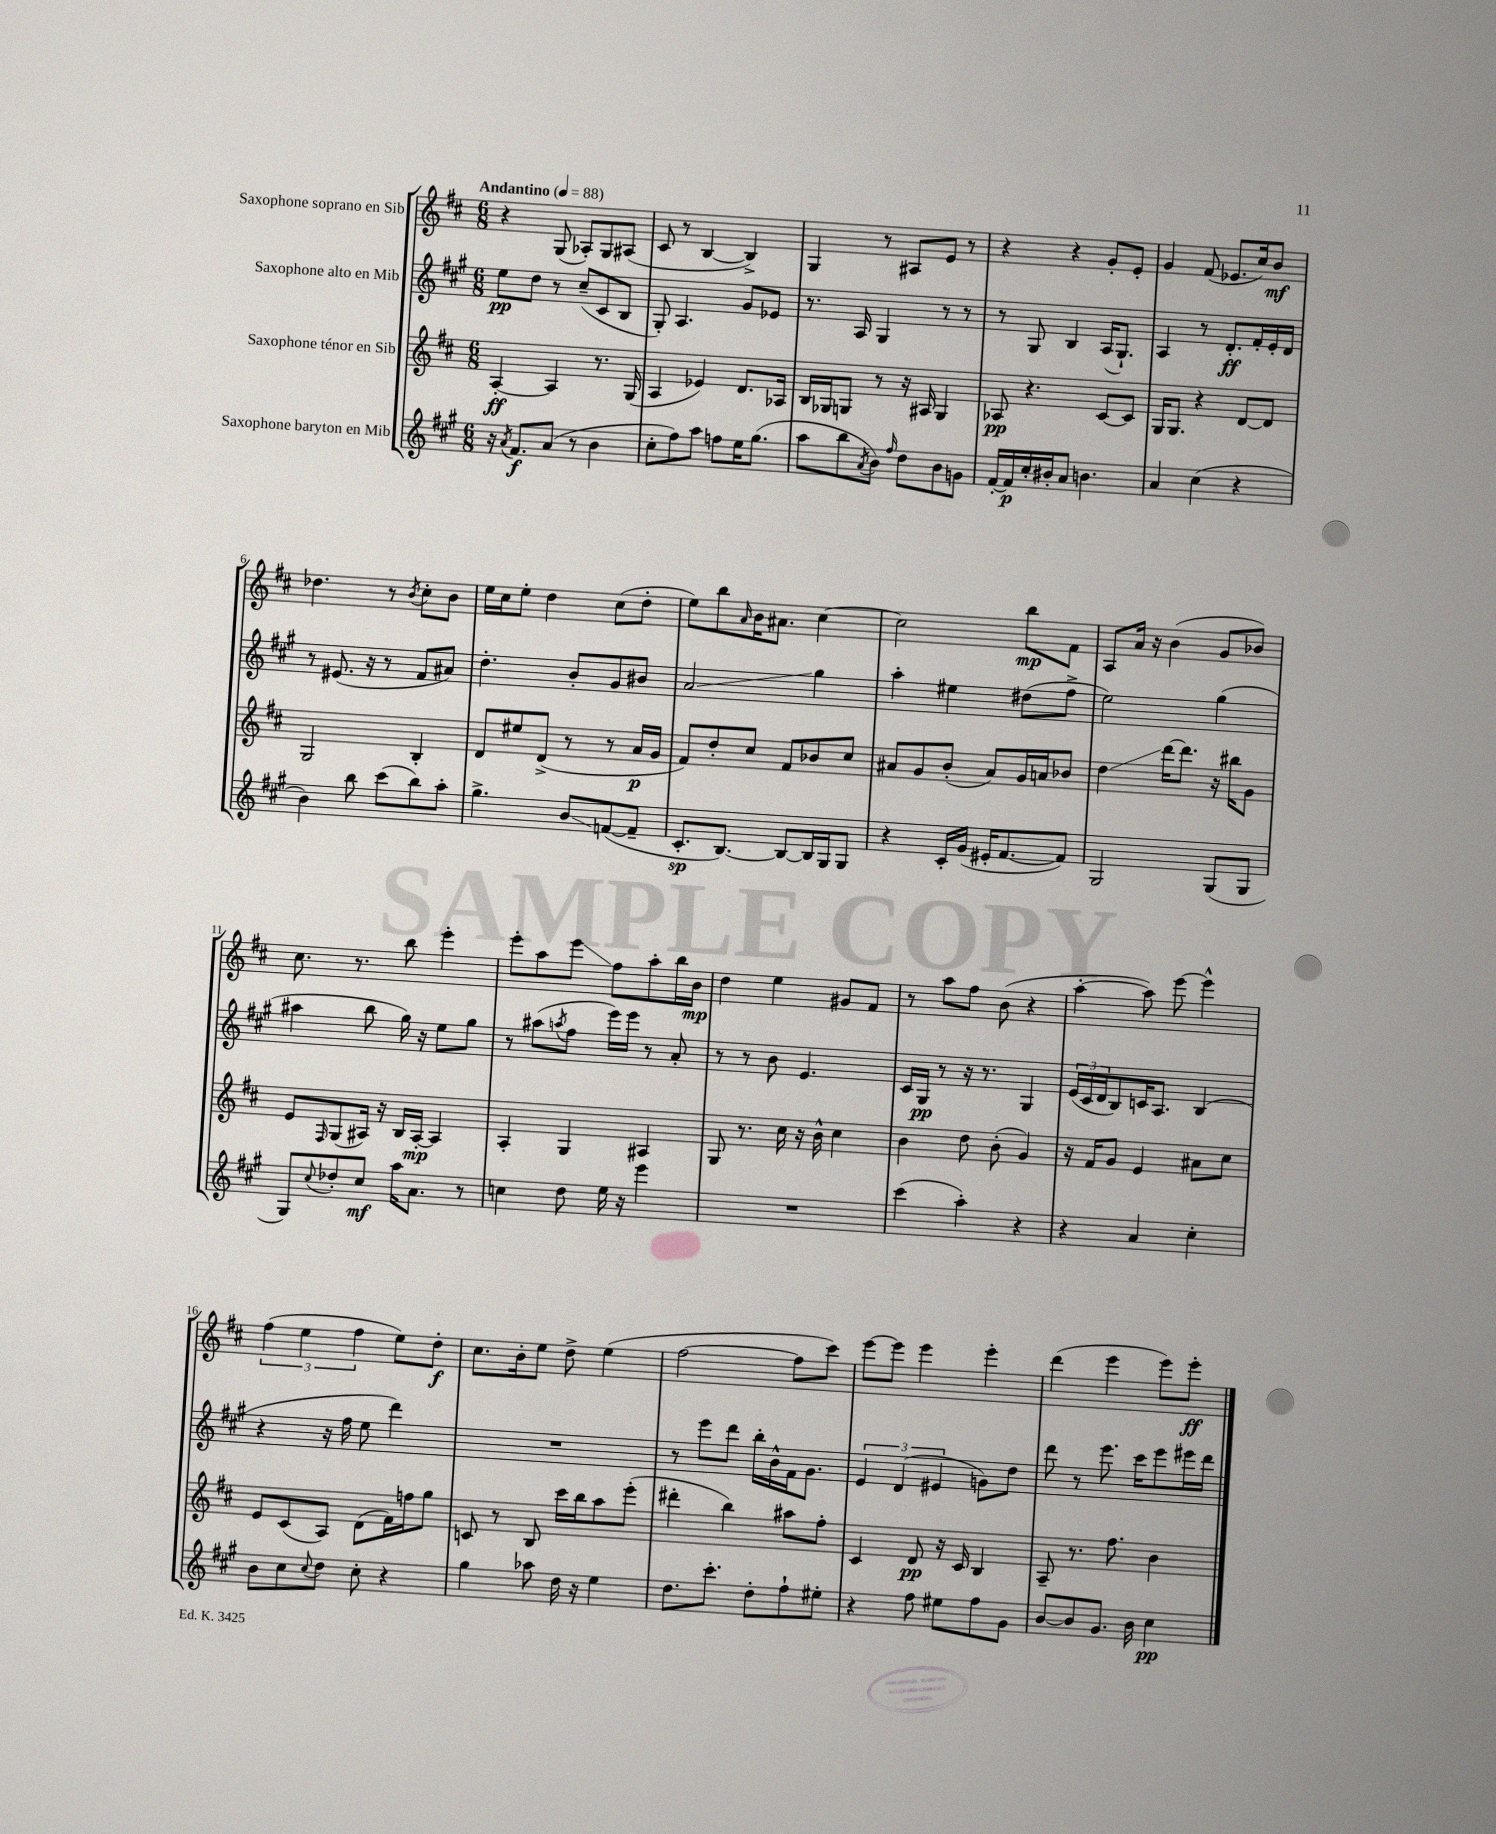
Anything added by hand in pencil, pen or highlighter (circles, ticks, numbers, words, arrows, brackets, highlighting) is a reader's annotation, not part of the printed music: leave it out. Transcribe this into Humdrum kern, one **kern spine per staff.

**kern	**kern	**kern	**kern
*staff4	*staff3	*staff2	*staff1
*clefG2	*clefG2	*clefG2	*clefG2
*k[f#c#g#]	*k[f#c#]	*k[f#c#g#]	*k[f#c#]
*M6/8	*M6/8	*M6/8	*M6/8
*MM88	*MM88	*MM88	*MM88
16r	[4A'	8ee	4r
8qa	.	.	.
8.f#	.	.	.
.	.	8dd	.
(8a	4A]	8r	(8G
8r	.	(8cc#~	8A-')
4b	8.r	8c#	8G
.	.	8B	(8A#
.	(16G	.	.
=	=	=	=
8cc#'	4A	8G#')	8c#
8ff#)	.	4.A	8r
8aa	4e-)	.	[4B
8ff	.	.	.
16ee	8.d	8g#	4B^])
(8.gg#	.	.	.
.	.	8e-	.
.	16A-	.	.
=	=	=	=
8aa	16B	8.r	4G
.	16G-	.	.
8bb	8G	.	.
.	.	16A	.
8qa	.	.	.
8b)	8r	4G#	8r
16qqff#	.	.	.
8dd	16r	.	8A#
.	16A#	.	.
8b	4G	8r	8e
8g	.	8r	8r
=	=	=	=
[16f#'	8A-	8r	4r
16f#]	.	.	.
16cc#'	4.r	8G#	.
16b#'	.	.	.
8a	.	4B	4r
4.b	.	.	.
.	[8c#	(16A	8g'
.	.	8.G#`)	.
.	8c#]	.	8e'
=	=	=	=
4a	16G	4A	4g
.	8.G	.	.
(4cc#	4r	8r	(8f#
.	.	8.d'	8.e-
4r	[8d	.	.
.	.	16f#'	16cc#)
.	8d]	16e'	8b
.	.	16d	.
=	=	=	=
4b)	2G	8r	4.dd-
.	.	(8.e#	.
8bb	.	.	.
.	.	16r	.
(8ccc#	.	8r	8r
.	.	.	8qb
8bb)	4B'	8f#	8cc#'
8aa'	.	8a#)	8b
=	=	=	=
4.gg#^	8d	4.dd'	16ee
.	.	.	16cc#
.	8ee#	.	8ee'
.	(8d^	.	4dd
8b	8r	8b'	.
([8f	8r	8g#	(8cc#
8f~]	16a	8b#	8dd'
.	16g	.	.
=	=	=	=
8.c#'	8f#)	2a	8ee)
.	8dd'	.	8bb
[8.B)	.	.	.
.	.	.	16qqa
.	8cc#	.	16b
.	.	.	8.a#
8B_	8f#	.	.
16B]	8b-	4gg#	[4cc#
16G#	.	.	.
8G#	8cc#	.	.
=	=	=	=
4r	8a#	4aa'	2cc#]
.	8g	.	.
16c#'	(8b'	4ee#	.
(16g#	.	.	.
16e#'	8a#)	.	.
[8.f#	.	.	.
.	16g	(8dd#	8bb
.	16a	.	.
8f#])	8b-	8ff#^	8f#
=	=	=	=
2G#	4dd	2ee)	8A
.	.	.	16a
.	.	.	16r
.	[16ddd	.	(4b
.	8.ddd]	.	.
(8G#	16r	(4gg#	8g
.	16bb#	.	.
8G#	8g	.	8b-)
=	=	=	=
8G#)	8e	4aa#	8.cc#
8qqcc#	16qqF#	.	.
8dd-'	(8G	.	.
.	.	.	8.r
8cc#	16A#)	8bb	.
.	16r	.	.
16aa	16B	16gg#)	8bb
8.a	[16A#'	16r	.
.	4A#]	8ee	4eee'
8r	.	8gg#	.
=	=	=	=
4cc	4A'	8r	8eee'
.	.	(8aa#	8aa
.	.	8qaa	.
8dd	4G	8ff#	8eee
16ee	.	16eee)	8ff#
16r	.	16eee	.
4eee	4A#	8r	8aa'
.	.	8a'	16bb
.	.	.	16b
=	=	=	=
2.r	8G	8r	4dd
.	8.r	8r	.
.	.	8b	4ee
.	16cc#	.	.
.	16r	4.e	.
.	16b^^	.	.
.	4cc#	.	8g#
.	.	.	8f#
=	=	=	=
(4ccc#	4b	16c#	8r
.	.	16G#	.
.	.	8r	8aa
4aa')	8dd	16r	8ff#
.	.	8.r	.
.	(8b'	.	(8b
4r	4g)	4G#	4r
=	=	=	=
4r	16r	(24e	[4aa'
.	.	24c#	.
.	16f#	.	.
.	.	24d	.
.	8g	8B)	.
4a	4e	16c	8aa])
.	.	8.A	.
.	.	.	[8eee
4cc#'	8a#	(4B	4eee^^]
.	8cc#	.	.
=	=	=	=
8b	8e	4r	(6ff#
8cc#	(8c#	.	.
.	.	.	6ee
8qqcc#	.	.	.
8dd	8A)	16r	.
.	.	16ff#	.
.	.	.	6ff#
8cc#'	(8d	8ee	.
4r	16f#)	4ddd)	8ee)
.	16ff	.	.
.	8gg	.	8dd'
=	=	=	=
4gg#	8c	2.r	8.cc#
.	8r	.	.
.	.	.	16b'
8aa-	8B	.	8ee
16dd	16ccc#	.	8dd^
16r	16bb	.	.
4ee	8aa	.	(4ee
.	(8eee'	.	.
=	=	=	=
8.dd	4ddd#'	8r	[2ff#
.	.	8eee	.
8.ccc#'	.	.	.
.	4bb)	8ddd	.
8dd'	.	16bb'	.
.	.	16b^^	.
8ff#`	8aa#	16f#	8ff#]
.	.	8.g#	.
8ee#'	8ff#'	.	8ccc#)
=	=	=	=
4r	4c#	6e	[8eee
.	.	.	8eee]
.	.	(6d	.
8ff#	8d	.	4eee
.	.	6e#	.
8ee#	16r	.	.
.	16c#	.	.
8ff#	4B	8g)	4eee'
8g#	.	8dd	.
=	=	=	=
[8b	8A~	8ddd	(4ddd
8b]	8.r	8r	.
8.g#	.	8.eee	4eee
.	8.ff#	.	.
16b	.	16ccc#	.
4cc#	4b	8eee	8eee)
.	.	16eee#	8eee'
.	.	16ddd	.
==	==	==	==
*-	*-	*-	*-
